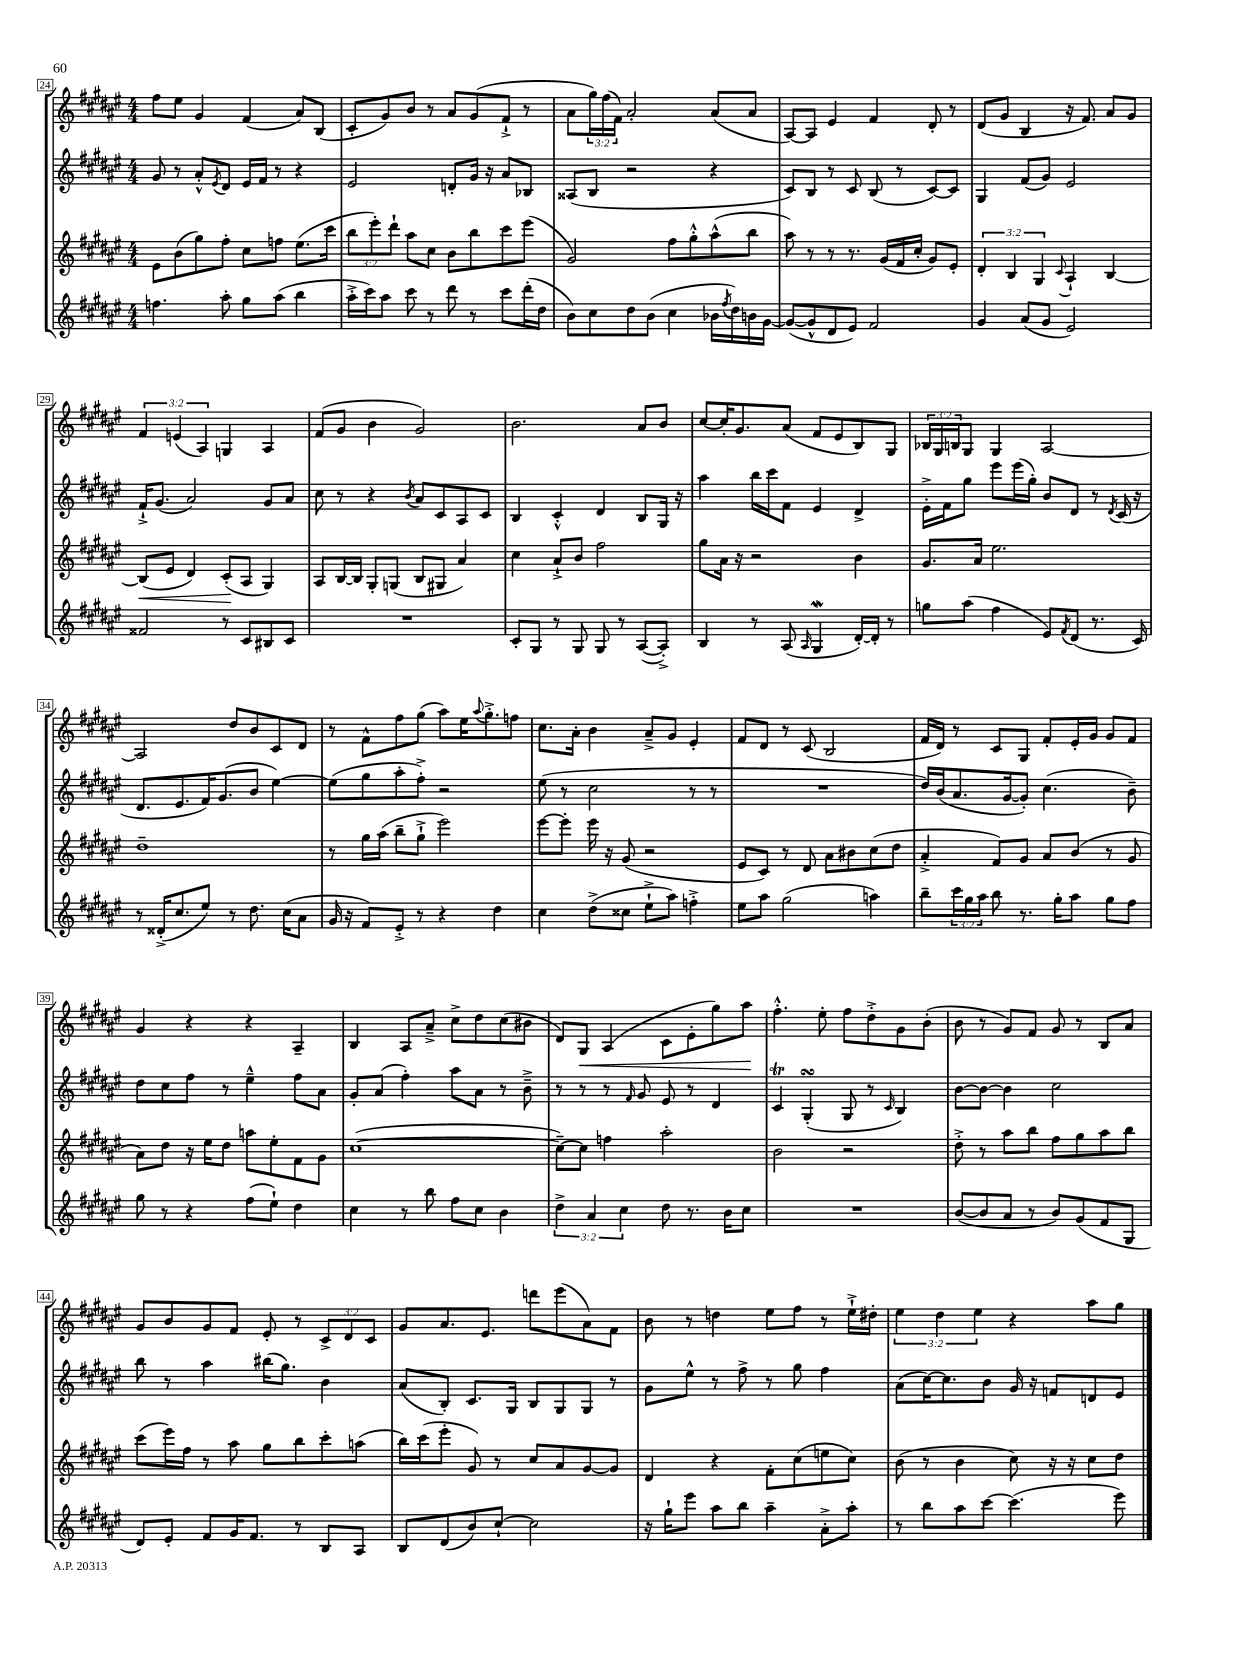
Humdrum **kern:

**kern	**kern	**kern	**kern
*staff4	*staff3	*staff2	*staff1
*clefG2	*clefG2	*clefG2	*clefG2
*k[f#c#g#d#a#e#]	*k[f#c#g#d#a#e#]	*k[f#c#g#d#a#e#]	*k[f#c#g#d#a#e#]
*M4/4	*M4/4	*M4/4	*M4/4
4.ff\	8e#\L	8g#/	8ff#\L
.	(8b\	8r	8ee#\J
.	8gg#\)	8a#'^^/L	4g#/
.	.	8qe#/	.
8aa#'\	8ff#'\J	8d#/J	.
8gg#\L	8cc#\L	16e#/LL	(4f#/
.	.	16f#/JJ	.
(8aa#\J	8ff\J	8r	.
4bb\	(8.ee#\L	4r	8a#/L)
.	.	.	(8B/J
.	16ccc#\Jk	.	.
=	=	=	=
16aa#'^\LL	12bb\L	2e#/	8c#'/L
16ccc#\J)	.	.	.
.	12eee#'\)	.	.
8aa#\J	.	.	8g#/)
.	12ddd#`\J	.	.
8ccc#\	8aa#\L	.	8b/J
8r	8cc#\J	.	8r
8ddd#\	8b\L	8d'/L	8a#/L
8r	8bb\	16g#/Jk	(8g#/
.	.	16r	.
8ccc#\L	8ccc#\	8a#/L	8f#`^/J
(16ddd#'\L	(8eee#\J	8B-/J	8r
16dd#\JJ	.	.	.
=	=	=	=
8b\L)	2g#/)	(8A##/L	8a#\L
8cc#\	.	8B/J	24gg#\L)
.	.	.	(24ff#\
.	.	.	24f#\JJ)
8dd#\	.	2r	2a#'/
(8b\J	.	.	.
4cc#\	8ff#\L	.	.
.	8gg#'^^\	.	.
16b-\LL	(8aa#^^\	4r	(8a#/L
8qff#/	.	.	.
16dd#\)	.	.	.
16b\	8bb\J	.	8a#/J
[16g#\JJ	.	.	.
=	=	=	=
(8g#/_L	8aa#\)	8c#/L)	[8A#/L)
8g#^^/]	8r	8B/J	8A#/]J
8d#/	8r	8r	4e#/
8e#/J)	8.r	8c#/	.
2f#/	.	(8B/	4f#/
.	(16g#/LL	.	.
.	16f#/	8r	.
.	16cc#'/JJ	.	.
.	8g#/L)	[8c#/L)	8d#'/
.	8e#'/J	8c#/]J	8r
=	=	=	=
4g#/	6d#'/	4G#/	(8d#/L
.	.	.	8g#/J
.	6B/	.	.
(8a#/L	.	(8f#/L	4B/
.	6G#/	.	.
8g#/J	.	8g#/J)	.
.	8qqc#/	.	.
2e#/)	4A#`/	2e#/	16r
.	.	.	8.f#/)
.	[4B/	.	8a#/L
.	.	.	8g#/J
=	=	=	=
2f##/	(8B/]L	16f#`^/LK	6f#/
.	.	(8.g#/J	.
.	8e#/J	.	.
.	.	.	(6e/
.	4d#/)	2a#/)	.
.	.	.	6A#/)
8r	(8c#'/L	.	4G/
8c#/L	8A#/J	.	.
8B#/	4G#/)	8g#/L	4A#/
8c#/J	.	8a#/J	.
=	=	=	=
1r	8A#/L	8cc#\	(8f#/L
.	[16B/L	8r	8g#/J
.	16B/]JJ	.	.
.	8G#'/L	4r	4b\
.	(8G/J	.	.
.	.	8qb/	.
.	8B/L	8a#/L	2g#/)
.	8G#/J	8c#/	.
.	4a#/)	8A#/	.
.	.	8c#/J	.
=	=	=	=
8c#'/L	4cc#\	4B/	2.b\
8G#/J	.	.	.
8r	8a#`^/L	4c#'^^/	.
8G#/	8b/J	.	.
8G#/	2ff#\	4d#/	.
8r	.	.	.
([8A#/L	.	8B/L	8a#/L
8A#'^/]J)	.	16G#/Jk	8b/J
.	.	16r	.
=	=	=	=
4B/	8gg#\L	4aa#\	[8cc#/L
.	16a#\Jk	.	16cc#'/]K
.	16r	.	8.g#/
8r	2r	16bb\LL	.
.	.	16ccc#\J	.
(8A#/	.	8f#\J	(8a#/J
16qqA#/	.	.	.
4G#/	.	4e#/	8f#/L
.	.	.	8e#/
[16d#'/LL)	4b\	4d#^/	8B/)
16d#'/]JJ	.	.	.
8r	.	.	8G#/J
=	=	=	=
8gg\L	8.g#/L	16e#'^\LL	24B-/LL
.	.	.	24G#/
.	.	16f#\J	.
.	.	.	24B/J
(8aa#\J	.	8gg#\J	8G#/J
.	16a#/Jk	.	.
4ff#\	2.ee#\	8eee#\L	4G#/
.	.	(16eee#\L	.
.	.	16gg#'\JJ)	.
8e#/L)	.	8b/L	[2A#/
8qf#/	.	.	.
(8d#/J	.	8d#/J	.
8.r	.	8r	.
.	.	8qd#/	.
.	.	(16c#/	.
16c#/)	.	16r	.
=	=	=	=
8r	1dd#~	8.d#/L	2A#/]
(16d##'^/LK	.	.	.
8.cc#/	.	8.e#/	.
8ee#/J)	.	16f#/K)	.
.	.	(8.g#/	.
8r	.	.	8dd#/L
8.dd#\	.	8b/J	8b/
.	.	[4ee#\)	8c#/
(16cc#\LK	.	.	.
8a#\J	.	.	8d#/J
=	=	=	=
16g#/	8r	(8ee#\]L	8r
16r	.	.	.
8f#/L)	16gg#\LL	8gg#\	8f#^^\L
.	(16aa#\JJ	.	.
8e#'^/J	8bb~\L	8aa#'\	8ff#\
8r	8gg#`^\J	8ff#'^\J)	(8gg#\J
4r	2eee#\)	2r	8aa#\L)
.	.	.	16ee#\K
.	.	.	8qqaa#/
.	.	.	8.gg#'^\
4dd#\	.	.	.
.	.	.	8ff\J
=	=	=	=
4cc#\	[8eee#\L	(8ee#\	8.cc#\L
.	8eee#'\]J	8r	.
.	.	.	16a#'\Jk
(8dd#^\L	16eee#\	2cc#\	4b\
.	16r	.	.
8cc##\J	(8g#/	.	.
8ee#`^\L	2r	.	8a#~^/L
8aa#\J)	.	.	8g#/J
4ff'^\	.	8r	4e#'/
.	.	8r	.
=	=	=	=
8ee#\L	8e#/L	1r	8f#/L
8aa#\J	8c#/J)	.	8d#/J
(2gg#\	8r	.	8r
.	8d#/	.	(8c#/
.	8a#\L	.	2B/
.	8b#\	.	.
4aa\)	(8cc#\	.	.
.	8dd#\J	.	.
=	=	=	=
8bb~\L	4a#'^/	16dd#/LL)	16f#/LL
.	.	(16b/J	16d#/JJ)
24ccc#\L	.	8.a#/	8r
24gg#\	.	.	.
24aa#\JJ	.	.	.
8bb\	8f#/L)	.	8c#/L
.	.	[16g#/k	.
8.r	8g#/J	8g#'/]J)	8G#/J
.	8a#/L	(4.cc#\	8f#'/L
16gg#'\LK	.	.	.
8aa#\J	(8b/J	.	16e#'/L
.	.	.	16g#/JJ
8gg#\L	8r	.	8g#/L
8ff#\J	8g#/	8b~\)	8f#/J
=	=	=	=
8gg#\	8a#\L)	8dd#\L	4g#/
8r	8dd#\J	8cc#\	.
4r	16r	8ff#\J	4r
.	16ee#\LK	.	.
.	8dd#\J	8r	.
(8ff#\L	8aa\L	4ee#~^^\	4r
8ee#`\J)	8ee#'\	.	.
4dd#\	8f#\	8ff#\L	4A#~/
.	8g#\J	8a#\J	.
=	=	=	=
4cc#\	([1cc#	8g#'/L	4B/
.	.	(8a#/J	.
8r	.	4ff#'\)	8A#/L
8bb\	.	.	8a#~^/J
8ff#\L	.	8aa#\L	8cc#^\L
8cc#\J	.	8a#\J	8dd#\
4b\	.	8r	(8cc#\
.	.	8b~^\	8b#\J
=	=	=	=
6dd#^\	8cc#~\_L)	8r	8d#/L)
.	8cc#\]J	8r	8G#/J
6a#/	.	.	.
.	4ff\	8r	(4A#/
6cc#\	.	.	.
.	.	16qqf#/	.
.	.	8g#/	.
8dd#\	2aa#'\	8e#/	8c#\L
8.r	.	8r	8e#'\
.	.	4d#/	8gg#\)
16b\LK	.	.	.
8cc#\J	.	.	8aa#\J
=	=	=	=
1r	2b\	4c#/	4.ff#'^^\
.	.	(4G#'/	.
.	.	.	8ee#'\
.	2r	8G#/	8ff#\L
.	.	8r	8dd#'^\
.	.	16qqc#/	.
.	.	4B/)	8g#\
.	.	.	(8b'\J
=	=	=	=
([8b/L	8dd#'^\	[8b\L	8b\
8b/]	8r	8b\_J	8r
8a#/J	8aa#\L	4b\]	8g#/L)
8r	8bb\J	.	8f#/J
8b/L)	8ff#\L	2cc#\	8g#/
(8g#/	8gg#\	.	8r
8f#/	8aa#\	.	8B/L
8G#/J	8bb\J	.	8a#/J
=	=	=	=
8d#/L)	(8ccc#\L	8bb\	8g#/L
8e#'/J	16eee#\L)	8r	8b/
.	16ff#\JJ	.	.
8f#/L	8r	4aa#\	8g#/
16g#/K	8aa#\	.	8f#/J
8.f#/J	.	.	.
.	8gg#\L	(16bb#\LK	8e#'/
.	.	8.gg#\J)	.
8r	8bb\	.	8r
8B/L	8ccc#'\	4b\	12c#^/L
.	.	.	12d#/
8A#/J	(8aa\J	.	.
.	.	.	12c#/J
=	=	=	=
8B/L	16bb\LL)	(8a#/L	8g#/L
.	(16ccc#\J	.	.
(8d#/	8eee#'\J	8B'/J)	8.a#/
8b/)	8g#/)	8.c#/L	.
.	.	.	8.e#/J
[8cc#`/J	8r	.	.
.	.	16G#/Jk	.
2cc#\]	8cc#/L	8B/L	8ddd\L
.	8a#/	8G#/	(8eee#\
.	[8g#/	8G#/J	8a#\)
.	8g#/]J	8r	8f#\J
=	=	=	=
16r	4d#/	8g#\L	8b\
16gg#`\LK	.	.	.
8eee#\J	.	8ee#^^\J	8r
8aa#\L	4r	8r	4dd\
8bb\J	.	8ff#^\	.
4aa#~\	8f#'\L	8r	8ee#\L
.	(8cc#\	8gg#\	8ff#\J
8a#'^\L	8ee\	4ff#\	8r
8aa#'\J	8cc#\J)	.	16ee#`^\LL
.	.	.	16dd#'\JJ
=	=	=	=
8r	(8b\	(8a#\L	6ee#\
8bb\L	8r	[16cc#\K)	.
.	.	.	6dd#\
.	.	8.cc#\]	.
8aa#\	4b\	.	.
.	.	.	6ee#\
[8ccc#\J	.	8b\J	.
(4.ccc#\]	8cc#\)	16g#/	4r
.	.	16r	.
.	16r	8f/L	.
.	16r	.	.
.	8cc#\L	8d/	8aa#\L
8eee#\)	8dd#\J	8e#/J	8gg#\J
==	==	==	==
*-	*-	*-	*-
